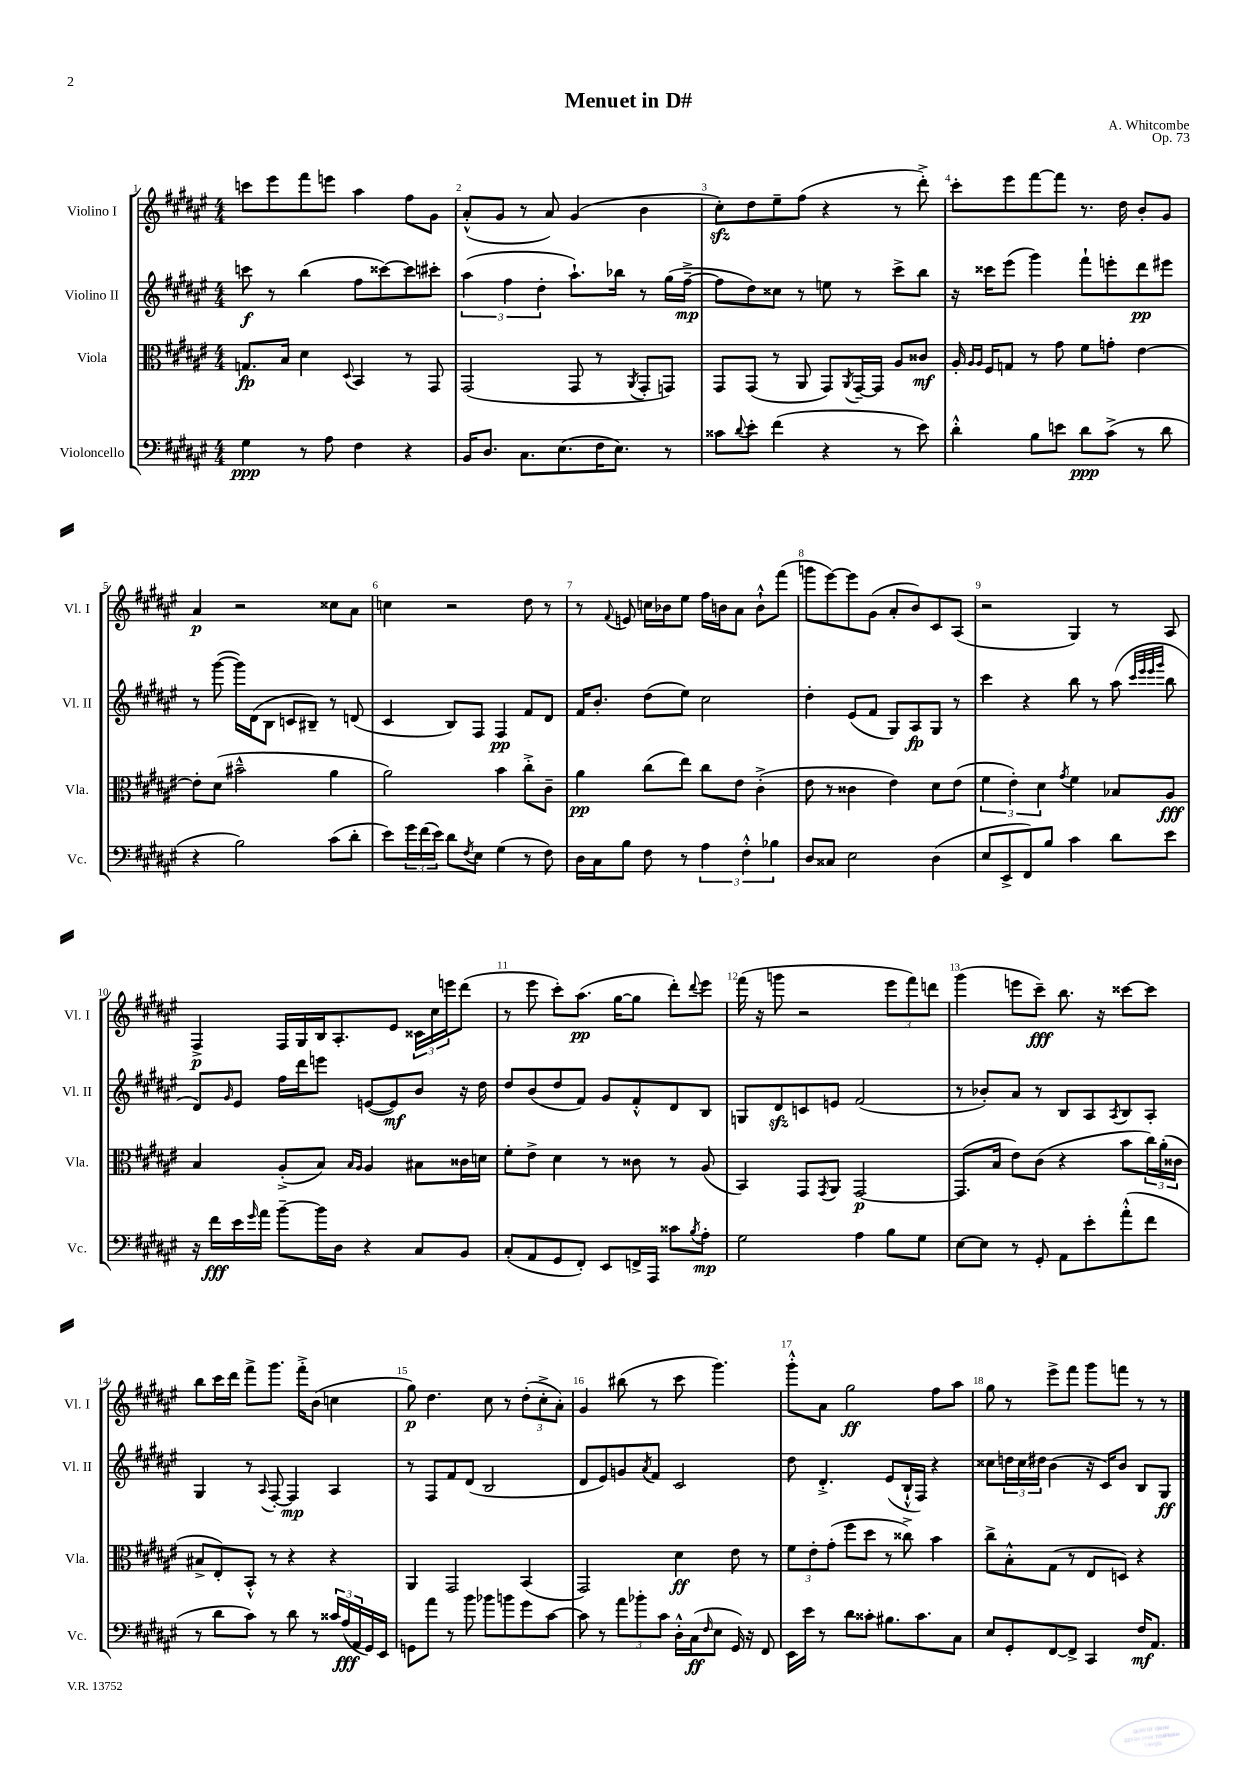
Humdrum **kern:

**kern	**dynam	**kern	**dynam	**kern	**dynam	**kern	**dynam
*part4	*part4	*part3	*part3	*part2	*part2	*part1	*part1
*staff4	*staff4	*staff3	*staff3	*staff2	*staff2	*staff1	*staff1
*I"Violoncello	*	*I"Viola	*	*I"Violino II	*	*I"Violino I	*
*I'Vc.	*	*I'Vla.	*	*I'Vl. II	*	*I'Vl. I	*
*clefF4	*	*clefC3	*	*clefG2	*	*clefG2	*
*k[f#c#g#d#a#e#]	*	*k[f#c#g#d#a#e#]	*	*k[f#c#g#d#a#e#]	*	*k[f#c#g#d#a#e#]	*
*M4/4	*	*M4/4	*	*M4/4	*	*M4/4	*
=1	=1	=1	=1	=1	=1	=1	=1
4G#\	ppp	8.Gn/L	fp	8cccn\	f	8cccn\L	.
.	.	.	.	8r	.	8eee#\	.
.	.	16B/Jk	.	.	.	.	.
8r	.	4d#\	.	(4bb\	.	8fff#\	.
8A#\	.	.	.	.	.	8eeen\J	.
.	.	8qqD#/	.	.	.	.	.
4F#\	.	4BB/	.	8ff#\L	.	4aa#\	.
.	.	.	.	[8ccc##X\)	.	.	.
4r	.	8r	.	8ccc##\]	.	8ff#\L	.
.	.	8GG#/	.	8ccc#X'\J	.	8g#\J	.
=2	=2	=2	=2	=2	=2	=2	=2
16BB/KL	.	(2GG#/	.	(6aa#\	.	(8a#'^^/L	.
8.D#/J	.	.	.	.	.	.	.
.	.	.	.	.	.	8g#/J	.
.	.	.	.	6ff#\	.	.	.
8.C#\L	.	.	.	.	.	8r	.
.	.	.	.	6dd#'\	.	.	.
.	.	.	.	.	.	8a#/)	.
(8.E#\	.	.	.	.	.	.	.
.	.	8GG#/	.	8.aa#`\L)	.	(4g#/	.
16F#\K	.	8r	.	.	.	.	.
8.E#\J)	.	.	.	16bb-X\Jk	.	.	.
.	.	8qAA#/	.	.	.	.	.
.	.	8GG#'/L	.	8r	.	4b\	.
8r	.	8GGn/J)	.	(16gg#\LL	.	.	.
.	.	.	.	[16ff#~^\JJ	mp	.	.
=3	=3	=3	=3	=3	=3	=3	=3
8c##X\L	.	8GG#/L	.	8ff#\L]	.	8cc#zz'\L)	.
8qqd#/	.	.	.	.	.	.	.
8e#'\J	.	(8GG#/J	.	8dd#\)	.	8dd#\	.
(4f#\	.	8r	.	8cc##X\J	.	8ee#~\	.
.	.	8AA#/	.	8r	.	(8ff#\J	.
4r	.	8GG#/L)	.	8een\	.	4r	.
.	.	8qAA#/	.	.	.	.	.
.	.	[16GG#~/L	.	8r	.	.	.
.	.	16GG#/JJ]	.	.	.	.	.
8r	.	8A#/L	.	8ccc#^\L	.	8r	.
8e#\)	.	8c##X/J	mf	8bb\J	.	8ddd#'^\)	.
=4	=4	=4	=4	=4	=4	=4	=4
4d#'^^\	.	16A#'/	.	16r	.	8ccc#'\L	.
.	.	16qqA#/LL	.	.	.	.	.
.	.	16qqA#/JJ	.	.	.	.	.
.	.	16F#/KL	.	16ccc##X\KL	.	.	.
.	.	8Gn/J	.	(8eee#\J	.	8eee#\	.
8B\L	.	8r	.	4ggg#\)	.	[8fff#\	.
8en\J	.	8g#\	.	.	.	8fff#\J]	.
8d#\L	ppp	8f#\L	.	8fff#`\L	.	8.r	.
(8c#^\J	.	8gn'\J	.	8eeen'\	.	.	.
.	.	.	.	.	.	16dd#\	.
8r	.	[4e#\	.	8ddd#\	pp	8b'/L	.
8d#\	.	.	.	8eee#X\J	.	8g#/J	.
!!LO:LB:g=z
=5	=5	=5	=5	=5	=5	=5	=5
4r	.	8e#'\L]	.	8r	.	4a#/	p
.	.	(8d#\J	.	([8ggg#\	.	.	.
2B\)	.	2b#X~^^\	.	16ggg#\LL])	.	2r	.
.	.	.	.	(16d#\J	.	.	.
.	.	.	.	8B\J	.	.	.
.	.	.	.	8cn/L	.	.	.
.	.	.	.	8B#X~/J)	.	.	.
(8c#\L	.	4a#\	.	8r	.	8cc##X\L	.
8d#'\J	.	.	.	(8dn/	.	8a#\J	.
=6	=6	=6	=6	=6	=6	=6	=6
8e#\L)	.	2a#\)	.	4c#/	.	4ccn\	.
24g#\L	.	.	.	.	.	.	.
(24f#\	.	.	.	.	.	.	.
24e#\JJ)	.	.	.	.	.	.	.
8d#\L	.	.	.	8B/L)	.	2r	.
8qF#/	.	.	.	.	.	.	.
8E#\J	.	.	.	8F#/J	.	.	.
(4G#\	.	4b\	.	4F#/	pp	.	.
8r	.	8cc#'^\L	.	8f#/L	.	8dd#\	.
8F#\)	.	8c#~\J	.	8d#/J	.	8r	.
=7	=7	=7	=7	=7	=7	=7	=7
16D#\LL	.	4a#\	pp	16f#/KL	.	8r	.
16C#\J	.	.	.	8.b'/J	.	.	.
.	.	.	.	.	.	8qqf#/	.
8B\J	.	.	.	.	.	8en/	.
8F#\	.	(8cc#\L	.	(8dd#\L	.	16ccn\LL	.
.	.	.	.	.	.	16b-X\J	.
8r	.	8ee#\J)	.	8ee#\J)	.	8ee#\J	.
6A#\	.	8cc#\L	.	2cc#\	.	16ff#\LL	.
.	.	.	.	.	.	16bn\J	.
.	.	8e#\J	.	.	.	8a#\J	.
6F#'^^\	.	.	.	.	.	.	.
.	.	(4c#'^\	.	.	.	8b`^^\L	.
6B-X\	.	.	.	.	.	.	.
.	.	.	.	.	.	(8fff#\J	.
=8	=8	=8	=8	=8	=8	=8	=8
8D#/L	.	8e#\	.	4dd#'\	.	8gggn\L	.
8C##X/J	.	8r	.	.	.	[8eee#\)	.
2E#\	.	4c##X\	.	(8e#/L	.	8eee#\]	.
.	.	.	.	8f#/J	.	(8g#\J	.
.	.	4e#\)	.	8G#/L)	.	8a#'/L	.
.	.	.	.	8A#/	fp	8b/)	.
(4D#\	.	8d#\L	.	8G#/J	.	8c#/	.
.	.	(8e#\J	.	8r	.	(8A#/J	.
=9	=9	=9	=9	=9	=9	=9	=9
8E#/L	.	6f#\	.	4ccc#\	.	2r	.
8EE#^/	.	.	.	.	.	.	.
.	.	6e#'\)	.	.	.	.	.
8FF#/)	.	.	.	4r	.	.	.
.	.	6d#\	.	.	.	.	.
8B/J	.	.	.	.	.	.	.
.	.	8qg#/	.	.	.	.	.
4c#\	.	4f#\	.	8bb\	.	4G#/)	.
.	.	.	.	8r	.	.	.
8d#\L	.	8B-X/L	.	(8aa#\	.	8r	.
.	.	.	.	32qqccc#/LLL	.	.	.
.	.	.	.	32qqeee#/	.	.	.
.	.	.	.	32qqeee#/	.	.	.
.	.	.	.	32qqggg#/JJJ	.	.	.
8e#\J	.	8A#/J	fff	8bb\	.	8A#/	.
!!LO:LB:g=z
=10	=10	=10	=10	=10	=10	=10	=10
16r	.	4B/	.	8d#/L)	.	4F#^/	p
16f#\LL	fff	.	.	.	.	.	.
.	.	.	.	16qqg#/	.	.	.
16e#\	.	.	.	8e#/J	.	.	.
16qqg#/	.	.	.	.	.	.	.
16a#\JJ	.	.	.	.	.	.	.
[8b~\L	.	(8A#'^/L	.	16ff#\LL	.	16F#/LL	.
.	.	.	.	16ddd#\J	.	16G#/	.
16b\L]	.	8B/J)	.	8eeen\J	.	16B/J	.
16D#\JJ	.	.	.	.	.	8.A#'/	.
.	.	16qqB/LL	.	.	.	.	.
.	.	16qqA#/JJ	.	.	.	.	.
4r	.	4A#/	.	([8en/L	.	.	.
.	.	.	.	8e/])	mf	8e#/J	.
8C#/L	.	8B#X\L	.	8b/J	.	24c##X\LL	.
.	.	.	.	.	.	24cc#\	.
.	.	.	.	.	.	24eeen\J	.
8BB/J	.	16c##X\L	.	16r	.	(8ddd#\J	.
.	.	16dn\JJ	.	16dd#\	.	.	.
=11	=11	=11	=11	=11	=11	=11	=11
(8C#'/L	.	8f#'\L	.	8dd#/L	.	8r	.
8AA#/	.	8e#^\J	.	(8b/	.	8eee#\	.
8GG#/	.	4d#\	.	8dd#/	.	8ccc#'\L)	.
8FF#'/J)	.	.	.	8f#/J)	.	(8.aa#\J	pp
8EE#/L	.	8r	.	8g#/L	.	.	.
.	.	.	.	.	.	[16gg#\KL	.
16FFn^/L	.	8c##X\	.	8f#'^^/	.	8gg#\J]	.
16AAA#/JJ	.	.	.	.	.	.	.
8c##X\L	.	8r	.	8d#/	.	8ddd#'\L)	.
8qB/	.	.	.	.	.	8qqddd#/	.
8A#'\J	mp	(8A#/	.	8B/J	.	8eee#\J	.
=12	=12	=12	=12	=12	=12	=12	=12
2G#\	.	4BB/)	.	8Gn/L	.	(16fff#\	.
.	.	.	.	.	.	16r	.
.	.	.	.	8d#zz/	.	8gggn\	.
.	.	8GG#/L	.	8cn/	.	2r	.
.	.	8qGG#/	.	.	.	.	.
.	.	8AA#/J	.	8en/J	.	.	.
4A#\	.	[2GG#/	p	(2f#/	.	.	.
8B\L	.	.	.	.	.	12eee#\L	.
.	.	.	.	.	.	12fff#\)	.
8G#\J	.	.	.	.	.	.	.
.	.	.	.	.	.	12dddn\J	.
=13	=13	=13	=13	=13	=13	=13	=13
[8E#\L	.	(8.GG#/L]	.	8r	.	(4ggg#\	.
8E#\J]	.	.	.	8b-X'/L)	.	.	.
.	.	16B/Jk	.	.	.	.	.
8r	.	8e#\L)	.	8a#/J	.	8eeen\L	.
8GG#'/	.	(8c#\J	.	8r	.	8ccc#~\J)	fff
8AA#\L	.	4r	.	8B/L	.	8.bb\	.
8e#'\	.	.	.	8A#/	.	.	.
.	.	.	.	.	.	16r	.
.	.	.	.	8qA#/	.	.	.
(8a#'^^\	.	8b\L	.	8B/	.	[8ccc##X\L	.
8f#\J	.	24cc#\L)	.	8A#'/J	.	8ccc##\J]	.
.	.	(24a#'\	.	.	.	.	.
.	.	24c##X\JJ	.	.	.	.	.
!!LO:LB:g=z
=14	=14	=14	=14	=14	=14	=14	=14
8r	.	8B#X^/L	.	4G#/	.	8bb\L	.
8d#\L	.	8E#'/)	.	.	.	16ccc#\L	.
.	.	.	.	.	.	16ddd#\JJ	.
8c#\J)	.	8BB'^^/J	.	8r	.	8fff#^\L	.
.	.	.	.	8qqA#/	.	.	.
8r	.	8r	.	[8F#'/	.	8.ggg#\J	.
8d#\	.	4r	.	4F#/]	mp	.	.
.	.	.	.	.	.	16fff#'^\KL	.
8r	.	.	.	.	.	(8b\J	.
24c##X/LL	.	4r	.	4A#/	.	4ccn\	.
(24A#/	fff	.	.	.	.	.	.
24AA#/	.	.	.	.	.	.	.
16GG#/)	.	.	.	.	.	.	.
16EE#/JJ	.	.	.	.	.	.	.
=15	=15	=15	=15	=15	=15	=15	=15
8GGn\L	.	4AA#/	.	8r	.	8gg#\)	p
8a#\J	.	.	.	8F#/L	.	4.dd#\	.
8r	.	2GG#/	.	8f#/	.	.	.
8b\	.	.	.	(8d#/J	.	.	.
8b-X\L	.	.	.	2B/	.	8cc#\	.
8bn\	.	.	.	.	.	8r	.
8g#\	.	(4BB/	.	.	.	(12dd#'\L	.
.	.	.	.	.	.	12cc#'^\	.
[8c#\J	.	.	.	.	.	.	.
.	.	.	.	.	.	12a#'\J)	.
=16	=16	=16	=16	=16	=16	=16	=16
8c#\]	.	2GG#/)	.	8d#/L	.	4g#/	.
8r	.	.	.	8e#/)	.	.	.
12a#\L	.	.	.	8gn/	.	(8bb#X\	.
12b-X'\	.	.	.	.	.	.	.
.	.	.	.	8qa#/	.	.	.
.	.	.	.	8f#/J	.	8r	.
12c#\J	.	.	.	.	.	.	.
16D#'^^\LL	.	4d#\	ff	2c#/	.	8ccc#\	.
(16C#\J	ff	.	.	.	.	.	.
16qqF#/	.	.	.	.	.	.	.
8E#\J	.	.	.	.	.	4.ggg#\)	.
16GG#/)	.	8e#\	.	.	.	.	.
16r	.	.	.	.	.	.	.
8FF#/	.	8r	.	.	.	.	.
=17	=17	=17	=17	=17	=17	=17	=17
16EE#\LL	.	12f#\L	.	8dd#\	.	8ggg#'^^\L	.
16e#\JJ	.	.	.	.	.	.	.
.	.	12e#'\	.	.	.	.	.
8r	.	.	.	4.d#'^/	.	8a#\J	.
.	.	(12g#'\J	.	.	.	.	.
8d#\L	.	8ff#\L	.	.	.	2gg#\	ff
8c##X'\J	.	8dd#\J	.	.	.	.	.
8.B#X\L	.	8r	.	(8e#/L	.	.	.
.	.	8cc##X^\)	.	16B`^^/L	.	.	.
8.c##\	.	.	.	16F#/JJ)	.	.	.
.	.	4b\	.	4r	.	8ff#\L	.
8C#\J	.	.	.	.	.	8aa#\J	.
=18	=18	=18	=18	=18	=18	=18	=18
8E#/L	.	8cc#^\L	.	8cc##X\L	.	8gg#\	.
8GG#'/	.	8B'^^\	.	24ddn\L	.	8r	.
.	.	.	.	24cc##\	.	.	.
.	.	.	.	24dd#X\JJ	.	.	.
[8FF#/	.	(8G#\J	.	(4b\	.	8eee#^\L	.
8FF#^/J]	.	8r	.	.	.	8fff#\J	.
4CC#/	.	8E#/L	.	16r	.	8ggg#\L	.
.	.	.	.	16c#/KL)	.	.	.
.	.	8Dn/J)	.	8b/J	.	8fffn\J	.
16F#/KL	mf	4r	.	8B/L	.	8r	.
8.AA#/J	.	.	.	.	.	.	.
.	.	.	.	8G#/J	ff	8r	.
==	==	==	==	==	==	==	==
*-	*-	*-	*-	*-	*-	*-	*-
